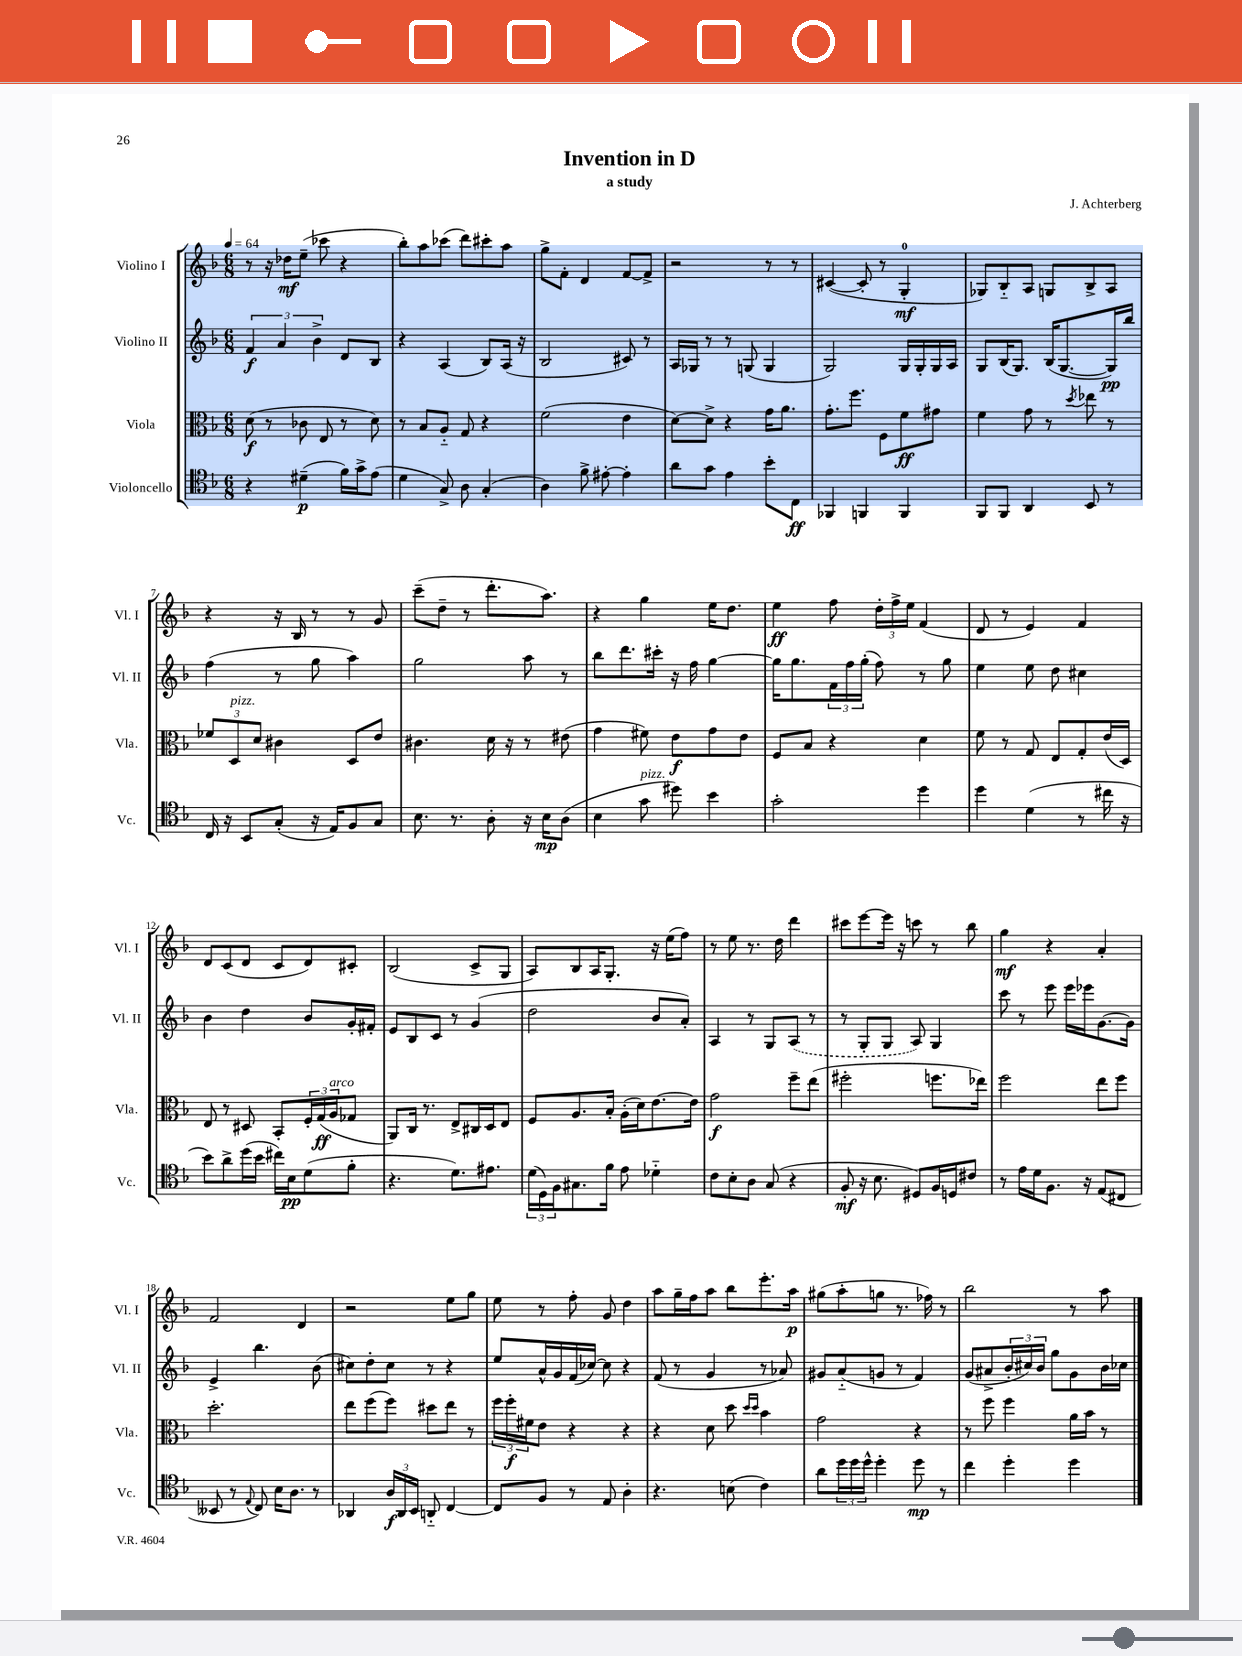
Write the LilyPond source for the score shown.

\header { title = "Invention in D" composer = "J. Achterberg" subtitle = "a study" }
<<
\new StaffGroup <<
\new Staff = "s0" \with { instrumentName = "Violino I" shortInstrumentName = "Vl. I" } {
    \clef treble \key f \major \numericTimeSignature \time 6/8 \tempo 4 = 64
    r8 r16 des''16\mf e''8--( ces'''8 r4 |
    bes''8-.) a''8 ces'''8( d'''8) cis'''8-. a''8 |
    g''8-> f'8-. d'4 f'8~ f'8-> |
    r2 r8 r8 |
    cis'4~( cis'8-. r8 g4-0-.\mf |
    ges8) bes8-_ a8 g8 bes8-> a8 |
    r4 r16 bes16 r8 r8 g'8 |
    c'''8--( d''8-- r8 d'''8.-. a''8.) |
    r4 g''4 e''16 d''8. |
    e''4\ff f''8 \tuplet 3/2 { d''16-. f''16-> e''16 } f'4( |
    d'8 r8 e'4) f'4 |
    d'8 c'8( d'8 c'8 d'8) cis'8-. |
    bes2( c'8-> g8 |
    a8) bes8 a16 g8.-. r16 e''16( f''8) |
    r8 e''8 r8. d''16 d'''4 |
    cis'''8 e'''8~ e'''16 r16 c'''8 r8 bes''8 |
    g''4\mf r4 a'4-. |
    f'2 d'4 |
    r2 e''8 g''8 |
    e''8 r8 f''8-. g'8 d''4 |
    a''8 g''16-- f''16 a''8 bes''8 e'''8.-. a''16\p |
    gis''8( a''8-. g''8 r8. fes''16) r8 |
    bes''2 r8 a''8 \bar "|." |
}
\new Staff = "s1" \with { instrumentName = "Violino II" shortInstrumentName = "Vl. II" } {
    \clef treble \key f \major \numericTimeSignature \time 6/8
    \tuplet 3/2 { f'4\f a'4 bes'4-> } d'8 bes8 |
    r4 a4( bes8) a16( r16 |
    bes2 cis'8) r8 |
    a16 ges16 r8 r8 g8( g4 |
    g2) g16 g16-. g16 a16 |
    g8 bes16( g8.) bes16( g8.~ g16\pp) bes''16 |
    f''4( r8 g''8 a''4) |
    g''2 a''8 r8 |
    bes''8 d'''8. cis'''16-. r16 f''16 g''4~ |
    g''16 g''8. \tuplet 3/2 { f'16 f''16 g''16-.( } f''8) r8 g''8 |
    e''4 e''8 d''8 cis''4 |
    bes'4 d''4 bes'8 g'16-. fis'16-. |
    e'8 bes8 c'8 r8 g'4( |
    d''2 bes'8 a'8-.) |
    a4 r8 g8 \once \slurDashed a8( r8 |
    r8 g8-. g8 a8) g4 |
    c'''8 r8 e'''8 e'''16 ees'''16 g'8.~ g'16 |
    e'4-> bes''4. bes'8( |
    cis''8) d''8-. cis''8 r8 r4 |
    e''8 a'16-^ g'16 f'16( ces''16~) ces''8 r4 |
    f'8( r8 g'4 r8 aes'8) |
    gis'8 a'8-_( g'8 r8 f'4) |
    g'8( ais'8-> \tuplet 3/2 { bes'16-. cis''16) bes'16 } g''8 g'8 bes'16 ces''16 \bar "|." |
}
\new Staff = "s2" \with { instrumentName = "Viola" shortInstrumentName = "Vla." } {
    \clef alto \key f \major \numericTimeSignature \time 6/8
    d'8\f( r8 ces'8 e8 r8 d'8) |
    r8 bes8 a8-_ g8 r4 |
    f'2( e'4 |
    d'8~) d'8-> r4 g'16 a'8. |
    g'8.-. f''8. f8 f'8\ff gis'8 |
    f'4 g'8 r8 \acciaccatura { d''8 } ees''8 r8 |
    \tuplet 3/2 { fes'8 d8^\markup { \italic "pizz." } d'8 } cis'4 d8 e'8 |
    cis'4. d'16 r16 r8 eis'8( |
    g'4 fis'8) e'8\f g'8 e'8 |
    f8 bes8 r4 d'4 |
    f'8 r8 g8 e8 g8-. e'16( d16) |
    e8 r8 dis8 bes,8-. \tuplet 3/2 { f16-. g16\ff( a16^\markup { \italic "arco" } } ges8 |
    a,8) c16 r8. e8-> cis16 d16 e8 |
    f8 a8. bes16-. a16-.( d'16) e'8.~ e'16 |
    g'2\f f''8-- e''8( |
    fis''2-. f''8. ees''16) |
    f''2 e''8 f''8 |
    d''2.-. |
    e''8 f''8( f''8) dis''8 e''8 r8 |
    \tuplet 3/2 { f''16 f''16-.\f fis'16 } e'8 r4 r4 |
    r4 d'8 d''8 \grace { d''16 d''16 } bes'4 |
    g'2 r4 |
    r8 f''8 f''4 a'16 bes'16 r8 \bar "|." |
}
\new Staff = "s3" \with { instrumentName = "Violoncello" shortInstrumentName = "Vc." } {
    \clef tenor \key f \major \numericTimeSignature \time 6/8
    r4 dis'4--\p( f'16) g'16-> e'8( |
    d'4 g8->) a8 g4-.( |
    a4) f'8-> eis'8~-. eis'4-. |
    a'8 g'8 e'4 bes'8-. c8\ff |
    fes,4 f,4 f,4 |
    f,8 f,8 a,4 bes,8 r8 |
    c16 r16 bes,8 g8-.( r16 e16) f8 g8 |
    bes8. r8. a8-. r16 bes16\mp a8( |
    bes4 g'8^\markup { \italic "pizz." } dis''8) bes'4 |
    g'2-. d''4 |
    d''4 d'4( r8 cis''16 r16 |
    bes'8) a'8-> d''16( bes'16 cis''16) bes16\pp d'8( f'8-. |
    r4. d'8.) eis'8. |
    \tuplet 3/2 { d'16( d16) f16 } gis8. f'16 e'8 des'4-_ |
    c'8 bes8-. a8 g8( r4 |
    f8-.\mf r16 bes8. dis8) f16 d16 cis'8 |
    r8 e'16 d'16 f8. r16 e8( cis8 |
    beses,8 r8 \appoggiatura { e8 } c8) bes16 a8. r8 |
    aes,4 \tuplet 3/2 { a16\f aes,16 bes,16 } a,8-_ c4~ |
    c8 f8 r8 e8 a4-. |
    r4. b8( c'4) |
    a'8 \tuplet 3/2 { d''16 d''16 d''16-^ } d''4-. d''8\mp r8 |
    c''4 d''4-. d''4 \bar "|." |
}
>>
>>
